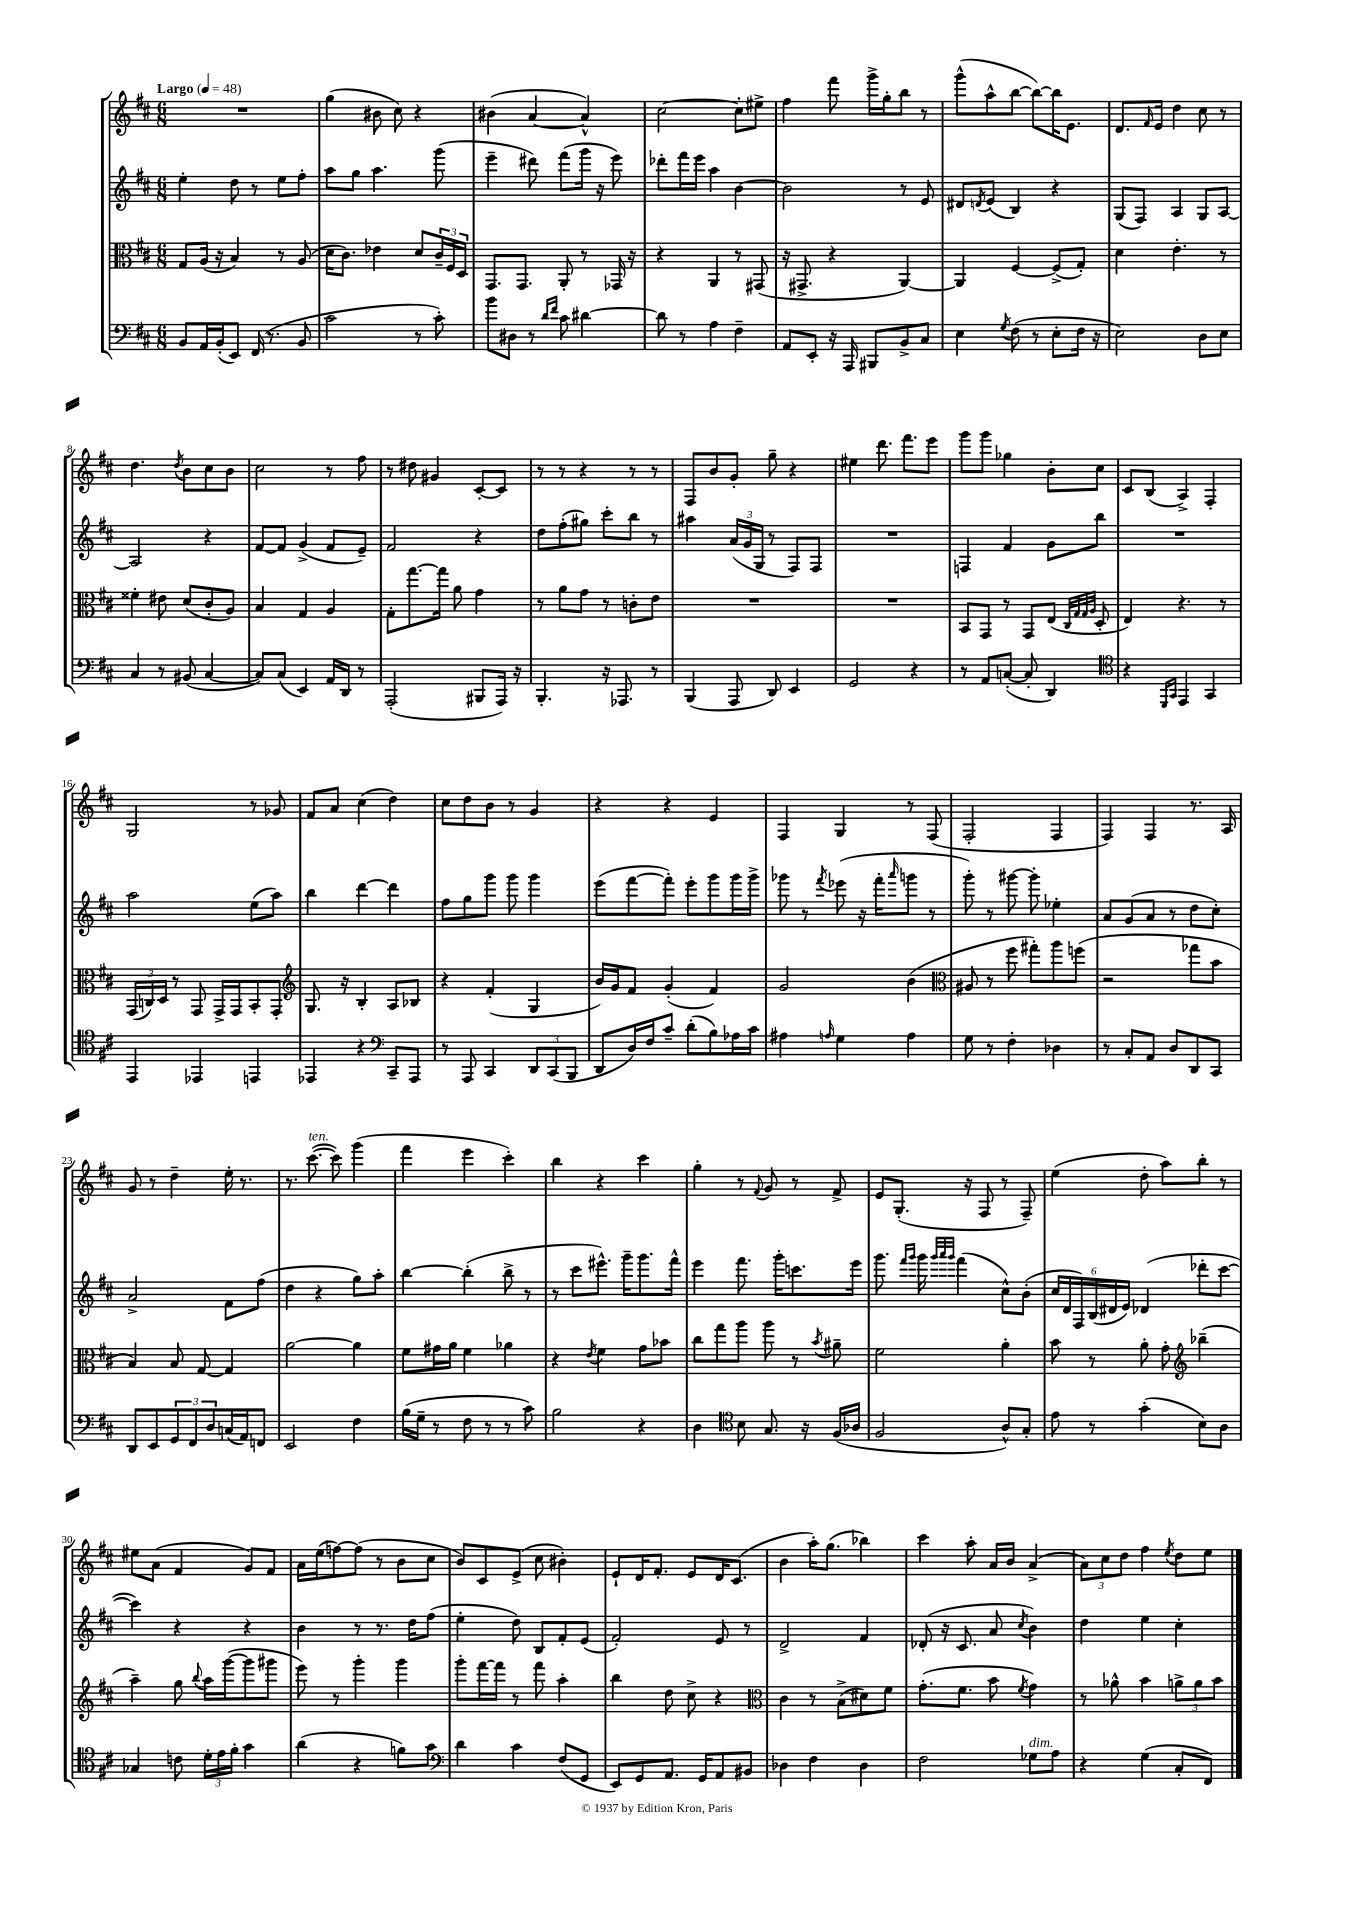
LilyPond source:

<<
\new StaffGroup <<
\new Staff = "s0" {
    \clef treble \key d \major \numericTimeSignature \time 6/8 \tempo "Largo" 4 = 48
    R2. |
    g''4( bis'8 cis''8) r4 |
    bis'4( a'4~ a'4-^) |
    cis''2~ cis''8-. eis''8-> |
    fis''4 fis'''8 g'''16-> g''16-. b''8 r8 |
    g'''8-^( a''8-^ b''8~ b''8~) b''16 e'8. |
    d'8. \grace { fis'16 } e'16 d''4 cis''8 r8 |
    d''4. \acciaccatura { d''8 } b'8 cis''8 b'8 |
    cis''2 r8 fis''8 |
    r8 dis''8 gis'4 cis'8~-. cis'8 |
    r8 r8 r4 r8 r8 |
    fis8 b'8 g'8-. g''8-- r4 |
    eis''4 d'''8. fis'''8. e'''8 |
    g'''8 g'''8 ges''4 b'8-. cis''8 |
    cis'8 b8( a4->) fis4-. |
    g2 r8 ges'8 |
    fis'8 a'8 cis''4( d''4) |
    cis''8 d''8 b'8 r8 g'4 |
    r4 r4 e'4 |
    fis4 g4 r8 fis8( |
    fis2-. fis4 |
    fis4) fis4 r8. a16 |
    g'8 r8 d''4-- e''16-. r8. |
    r8. cis'''8.~^\markup { \italic "ten." }( cis'''8) g'''4( |
    fis'''4 e'''4 cis'''4-.) |
    b''4 r4 cis'''4 |
    g''4-. r8 \appoggiatura { fis'8 } g'8 r8 fis'8-> |
    e'8 g8.-.( r16 fis8 r8 fis8--) |
    e''4( d''8-. a''8) b''8-. r8 |
    eis''8 a'8( fis'4 g'8) fis'8 |
    a'16 e''16( f''8~) f''8( r8 b'8 cis''8 |
    b'8) cis'8 e'8->( cis''8 bis'4-.) |
    e'8-! d'16 fis'8.-. e'8 d'16 cis'8.( |
    b'4 a''16-.) g''8.( bes''4) |
    cis'''4 a''8-. a'16 b'16 a'4->( |
    \tuplet 3/2 { a'8) cis''8 d''8 } fis''4 \acciaccatura { e''8 } d''8 e''8 \bar "|." |
}
\new Staff = "s1" {
    \clef treble \key d \major \numericTimeSignature \time 6/8
    e''4-. d''8 r8 e''8 fis''8-. |
    a''8 g''8 a''4. g'''8( |
    e'''4-- dis'''8) fis'''8( g'''16 r16 e'''8) |
    des'''8-. fis'''16 e'''16 a''4 b'4~ |
    b'2 r8 e'8 |
    dis'8 \acciaccatura { d'8 } e'8( b4) r4 |
    g8( fis8) a4 g8 a8~ |
    a2 r4 |
    fis'8~ fis'8 g'4->( fis'8 e'8--) |
    fis'2 r4 |
    d''8 fis''8-.( gis''8) cis'''8-. b''8 r8 |
    ais''4 \tuplet 3/2 { a'16( g'16 g16 } r8 fis8) fis8 |
    R2. |
    f4 fis'4 g'8 b''8 |
    R2. |
    a''2 e''8( a''8) |
    b''4 d'''4~ d'''4 |
    fis''8 g''8 g'''8 g'''8 g'''4 |
    e'''8( fis'''8~ fis'''8-.) e'''8-. g'''8 g'''16 g'''16-> |
    ges'''8 r8 \acciaccatura { fis'''8 } ees'''8( r16 fis'''16-. \grace { a'''16 } g'''8 r8 |
    g'''8-.) r8 gis'''8~ gis'''8-. ees''4-. |
    a'8 g'8( a'8 r8 d''8 cis''8-.) |
    a'2-> fis'8 fis''8( |
    d''4 r4 g''8) a''8-. |
    b''4~ b''4-.( b''8-> r8 |
    r8 cis'''8 eis'''8.-^) g'''16-- g'''8. fis'''16-^ |
    e'''4 fis'''8. g'''16-. c'''8. e'''16 |
    g'''8. \grace { fis'''16 g'''16 } g'''16 \grace { g'''32 a'''32 g'''32 } fis'''4( cis''8-^) b'8-.( |
    \tuplet 6/4 { cis''16 d'16 fis16) b16( dis'16 e'16) } des'4( des'''8-. cis'''8~ |
    cis'''4) r4 r4 |
    b'4 r8 r8. d''16 fis''8( |
    e''4-. d''8) b8 fis'8-. e'8( |
    fis'2-.) e'8 r8 |
    d'2-> fis'4 |
    des'8-.( r16 cis'8. a'8 \acciaccatura { cis''8 } b'4) |
    d''4 e''4 cis''4-. \bar "|." |
}
\new Staff = "s2" {
    \clef alto \key d \major \numericTimeSignature \time 6/8
    g8 a16( r16 b4) r8 a8( |
    d'16 cis'8.) ees'4 d'8 \tuplet 3/2 { cis'16-- fis16 d16 } |
    g,8. g,8. a,8-. r8 ges,16 r16 |
    r4 a,4 r8 gis,8( |
    r16 gis,8.-> r4 a,4~) |
    a,4 fis4~ fis8->( g8-.) |
    d'4 e'4.-. r8 |
    fisis'4-. eis'8 d'8( cis'8-. a8) |
    b4 g4 a4 |
    g8-. g''8.~ g''16 a'8 g'4 |
    r8 a'8 g'8 r8 c'8-. e'8 |
    R2. |
    R2. |
    b,8 g,8 r8 g,8 e8( \grace { cis32 g32 g32 a32 } d8-. |
    e4) r4. r8 |
    \tuplet 3/2 { g,16( c16) d16 } r8 g,8 g,16-> g,16 b,8-. g,8-. |
    \clef treble g8. r16 b4-. a8 bes8 |
    r4 fis'4-.( g4 |
    b'16) g'16 fis'8 g'4-.( fis'4) |
    g'2 b'4( |
    \clef alto ais8 r8 fis''8 gis''8-.) a''8 f''8( |
    r2 ges''8 b'8 |
    b4) b8 g8~ g4 |
    a'2~ a'4 |
    fis'8 gis'16 a'16 fis'4 aes'4 |
    r4 \acciaccatura { e'8 } fis'4 g'8 bes'8 |
    cis''8 g''8 a''8 a''8 r8 \acciaccatura { b'8 } ais'8-- |
    fis'2 a'4-. |
    b'8 r8 a'8-. g'8-. \clef treble bes''4--( |
    a''4--) g''8 \appoggiatura { b''8 } a''16 g'''16~( g'''8 gis'''8 |
    e'''8) r8 g'''4-. g'''4 |
    g'''8-. fis'''16~ fis'''16 r8 fis'''8 a''4-. |
    b''4 d''8 cis''8-> r4 |
    \clef alto cis'4 r8 b8->( dis'8) fis'8 |
    g'8.-.( fis'8. b'8 \acciaccatura { fis'8 } g'4) |
    r8 aes'8-^ b'4 \tuplet 3/2 { a'8-> a'8 b'8 } \bar "|." |
}
\new Staff = "s3" {
    \clef bass \key d \major \numericTimeSignature \time 6/8
    b,8 a,16 b,16-.( e,8) fis,16( r8. b,8 |
    cis'2 r8 cis'8-.) |
    b'8 dis8 r8 \grace { d'16 fis'16 } cis'8 dis'4~ |
    dis'8 r8 a4 fis4-- |
    a,8 e,8-. r16 a,,16 bis,,8 b,8-> cis8 |
    e4 \acciaccatura { g8 } fis8( r8 e8-. fis16 r16 |
    e2) d8 e8 |
    cis4 r8 bis,8( cis4~ |
    cis8) cis8( e,4) a,16 d,16 r8 |
    a,,2-.( bis,,8 a,,16) r16 |
    b,,4.-. r16 aes,,8. r8 |
    b,,4( a,,8 d,8) e,4 |
    g,2 r4 |
    r8 a,8 c8~-.( c8-. d,4) |
    \clef tenor r4 \grace { d,16 g,16 } e,4 g,4 |
    e,4 ees,4 e,4 |
    ees,4 r4 \clef bass cis,8-- a,,8 |
    r8 a,,8 cis,4 \tuplet 3/2 { d,8 cis,8( b,,8 } |
    d,8 d16) fis16 cis'8-- d'8-.( b8) aes16 cis'16 |
    ais4 \grace { a16 } g4 a4 |
    g8 r8 fis4-. des4 |
    r8 cis8-. a,8 d8 d,8 cis,8 |
    d,8 e,8 \tuplet 3/2 { g,8 fis,8 d8 } c16( a,16) f,8 |
    e,2 fis4 |
    b16( g16-- r8 fis8 r8 r8 cis'8) |
    b2 r4 |
    d4 \clef tenor b8 g8. r16 fis16( aes16 |
    fis2 a8-^) g8-. |
    e'8 r8 g'4-.( b8) a8 |
    ges4 c'8 \tuplet 3/2 { d'16-. e'16 fis'16-. } g'4 |
    a'4( r4 f'8) g'8 |
    \clef bass d'4 cis'4 fis8( g,8 |
    e,8) g,8 a,8. g,16 a,8 bis,8 |
    des4 fis4 des4 |
    fis2 ges8^\markup { \italic "dim." } a8 |
    r4 g4( cis8-. fis,8) \bar "|." |
}
>>
>>
